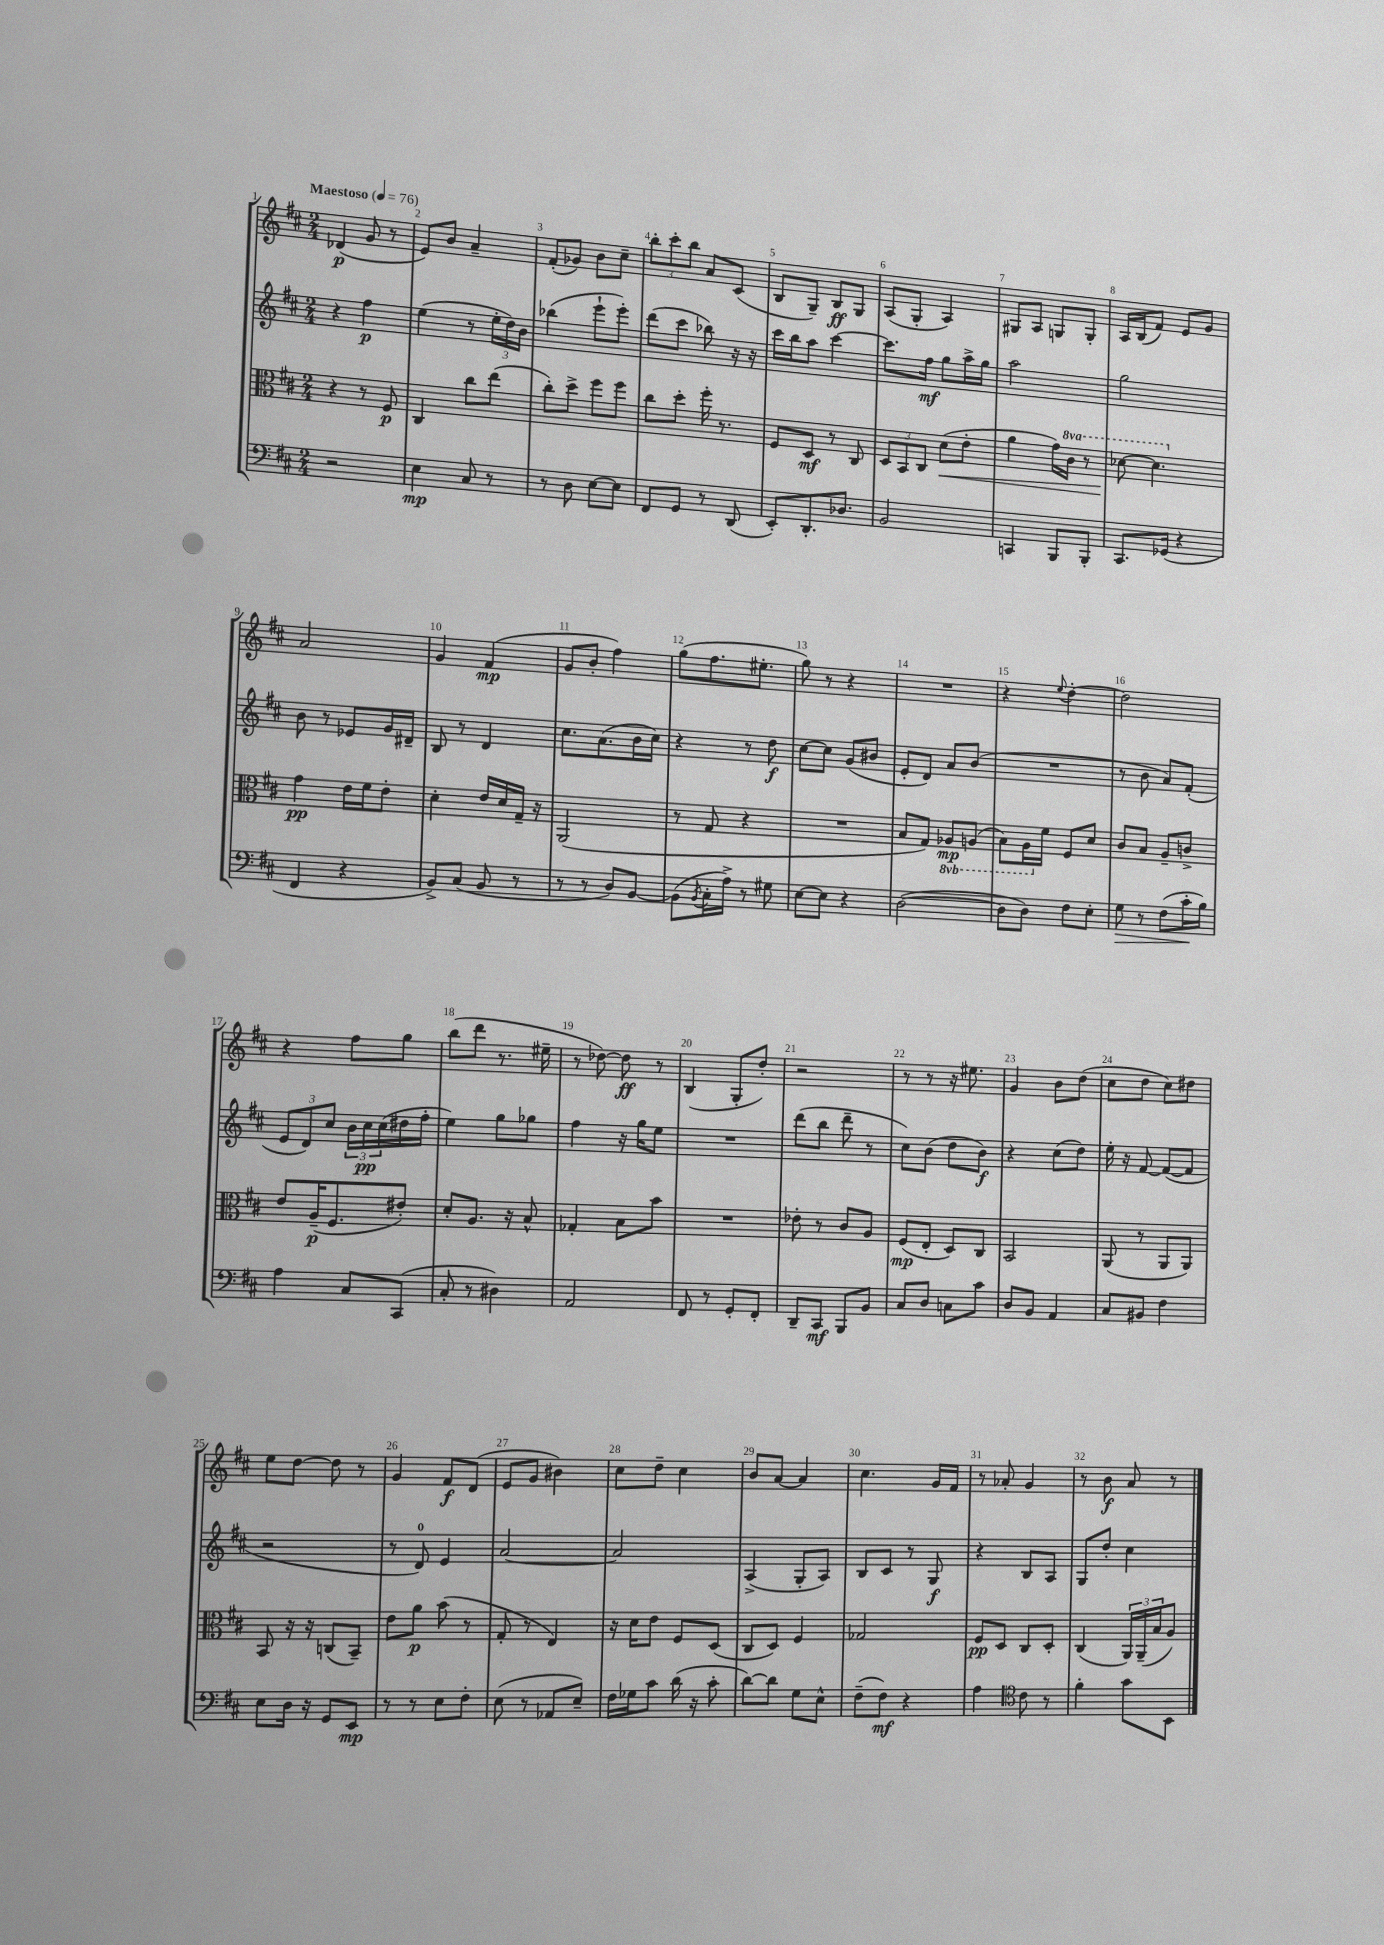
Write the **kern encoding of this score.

**kern	**kern	**kern	**kern
*staff4	*staff3	*staff2	*staff1
*clefF4	*clefC3	*clefG2	*clefG2
*k[f#c#]	*k[f#c#]	*k[f#c#]	*k[f#c#]
*M2/4	*M2/4	*M2/4	*M2/4
*MM76	*MM76	*MM76	*MM76
2r	4r	4r	(4d-/
.	8r	4ff#\	8g/
.	8F#/	.	8r
=	=	=	=
4E\	4C#/	(4ee\	8e/L)
.	.	.	8b/J
8C#/	8cc#\L	8r	4a~/
8r	(8ee\J	24ee'\LL	.
.	.	24dd\)	.
.	.	24b\JJ	.
=	=	=	=
8r	8cc#'\L)	(4bb-\	(8f#'/L
8D\	8dd^\J	.	8g-/J)
[8E\L	8ff#\L	8eee`\L	8b\L
8E\]J	8ff#\J	8eee'\J)	8cc#~\J
=	=	=	=
8FF#/L	8cc#\L	(8ddd\L	12bb'\L
.	.	.	12ccc#'\
8GG/J	8dd'\J	8ccc#\J	.
.	.	.	12bb\J
8r	16ff#'\	8bb-\)	8a/L
.	8.r	.	.
(8DD/	.	16r	(8c#/J
.	.	16r	.
=	=	=	=
8EE'/L)	8F#/L	16ccc#\LL	8B/L
.	.	16bb\J	.
8.DD'/	8D/J	8aa\J	8G~/J)
.	8r	[4ccc#\	8B/L
8.D-/J	.	.	.
.	8C#/	.	8G/J
=	=	=	=
2BB/	12D/L	8.ccc#\]L	(8A/L
.	12BB/	.	.
.	.	.	8G'/J
.	12C#/J	.	.
.	.	16ff#\Jk	.
.	(8d\L	8gg\L	4A/)
.	8e'\J	16aa^\L	.
.	.	16gg\JJ	.
=	=	=	=
4CC/	4a\	2aa\	8G#/L
.	.	.	8A/J
8BBB/L	16g\LL)	.	8G/L
.	16cc#\JJ	.	.
8BBB'/J	8r	.	8G'/J
=	=	=	=
8.CC#/L	[8dd-\	2gg\	16A/LL
.	.	.	(16B/J
.	4.dd-\]	.	8f#/J)
(16GG-/Jk	.	.	.
4r	.	.	8e/L
.	.	.	8g/J
=	=	=	=
4FF#/	4g\	8b\	2a/
.	.	8r	.
4r	16e\LL	8e-/L	.
.	16f#\J	.	.
.	8e'\J	16g/L	.
.	.	16d#~/JJ	.
=	=	=	=
8BB^/L)	4d'\	8B/	4g/
(8C#/J	.	8r	.
8BB/	16e/LL	4d/	(4f#/
.	16d/	.	.
8r	16G~/JJ	.	.
.	16r	.	.
=	=	=	=
8r	(2AA/	8.cc#\L	8g/L
8r	.	.	8b'/J
.	.	(8.a\	.
8D/L)	.	.	4ff#\)
[8BB/J	.	16b\L	.
.	.	16cc#\JJ)	.
=	=	=	=
(8BB\]L	8r	4r	(8gg\L
8qBB/	.	.	.
16C#'\L	8G/	.	8.ff#\
16A^\JJ)	.	.	.
8r	4r	8r	.
.	.	.	8.ee#'\J
8G#\	.	8dd\	.
=	=	=	=
[8E\L	2r	[8cc#\L	8gg\)
8E\]J	.	8cc#\]J	8r
4r	.	(8g/L	4r
.	.	8b#/J	.
=	=	=	=
([2D\	8B/L	8e'/L	2r
.	8G/J)	8d/J)	.
.	8AA-/L	8a/L	.
.	(8AA/J	(8b/J	.
=	=	=	=
8D\]L	8BB\L)	2r	4r
8D\J)	16AA\L	.	.
.	16f#\JJ	.	.
.	.	.	8qqee/
8F#\L	8F#/L	.	[4dd'\
8E'\J	8d/J	.	.
=	=	=	=
8G\	8c#/L	8r	2dd\]
8r	8B/J	8b\	.
(8F#\L	8A~/L	8a/L)	.
16c#'\L	8c^/J	(8f#'/J	.
16B\JJ)	.	.	.
=	=	=	=
4A\	8e/L	12e/L	4r
.	.	12d/)	.
.	(16A~/K	.	.
.	.	12cc#/J	.
.	8.F#/	.	.
8C#/L	.	24b\LL	8ff#\L
.	.	24cc#\	.
.	.	(24cc#\	.
(8CC#/J	8e#'/J)	16dd#\	8gg\J
.	.	16ff#'\JJ	.
=	=	=	=
8C#'/	8d'/L	4ee\)	(8bb\L
8r	8.A/J	.	8ddd\J
4D#\)	.	8gg\L	8.r
.	16r	.	.
.	8B^^/	8gg-\J	.
.	.	.	16ee#~\
=	=	=	=
2AA/	4G-'/	4ff#\	8r
.	.	.	[8dd-\)
.	8B\L	16r	8dd-\]
.	.	16gg\LK	.
.	8b\J	8ee\J	8r
=	=	=	=
8FF#/	2r	2r	(4B/
8r	.	.	.
8GG'/L	.	.	8G'/L
8FF#'/J	.	.	8dd'/J)
=	=	=	=
8DD~/L	8e-'\	(8ddd\L	2r
8CC#/J	8r	8bb\J	.
8BBB/L	8c#/L	8ddd~\	.
8BB/J	8A/J	8r	.
=	=	=	=
8C#/L	(8F#/L	8cc#\L)	8r
8D/J	8E'/J	(8b\J	8r
8C\L	8D/L)	8dd\L	16r
.	.	.	8.ee#\
8c#\J	8C#/J	8b\J)	.
=	=	=	=
8D/L	2BB/	4r	4g/
8BB/J	.	.	.
4AA/	.	(8cc#\L	8b\L
.	.	8dd\J)	(8dd\J
=	=	=	=
8C#/L	(8AA/	16ee'\	8cc#\L
.	.	16r	.
8BB#/J	8r	[8f#/	8dd\J
4F#\	8AA/L	(8f#/_L	8cc#\L)
.	8AA/J)	8f#/]J	8dd#\J
=	=	=	=
8E\L	8BB/	2r	8ee\L
16D\Jk	16r	.	[8dd\J
16r	16r	.	.
8GG/L	(8C/L	.	8dd\]
8EE/J	8BB~/J)	.	8r
=	=	=	=
8r	8e\L	8r	4g/
8r	8a\J	8d/)	.
8E\L	(8b\	4e/	8f#/L
8F#'\J	8r	.	(8d/J
=	=	=	=
(8E\	8G'/	[2a/	8e/L
8r	8r	.	8g/J
8AA-/L	4E/)	.	4b#\)
8E~/J)	.	.	.
=	=	=	=
16F#\LL	16r	2a/]	8cc#\L
16G-\J	16d\LK	.	.
8c#\J	8e\J	.	8dd~\J
(16d\	8F#/L	.	4cc#\
16r	.	.	.
8c#'\	(8D/J	.	.
=	=	=	=
[8d\L)	8C#/L	(4A^/	8b/L
8d\]J	8D/J)	.	[8a/J
8G\L	4F#/	8G'/L	4a/]
8E^^\J	.	8A/J)	.
=	=	=	=
(8F#~\L	2G-/	8B/L	4.cc#\
8F#\J)	.	8c#/J	.
4r	.	8r	.
.	.	8G/	16g/LL
.	.	.	16f#/JJ
=	=	=	=
4A\	8F#/L	4r	8r
.	8D/J	.	8a-'/
*clefC4	*	*	*
8c#\	8C#/L	8B/L	4g/
8r	8D'/J	8A/J	.
=	=	=	=
4f#'\	(4C#/	8G/L	8r
.	.	8dd'/J	8b\
8g\L	24AA/LL)	4cc#\	8a/
.	(24AA~/	.	.
.	24B/J	.	.
8BB\J	8A/J)	.	8r
==	==	==	==
*-	*-	*-	*-
